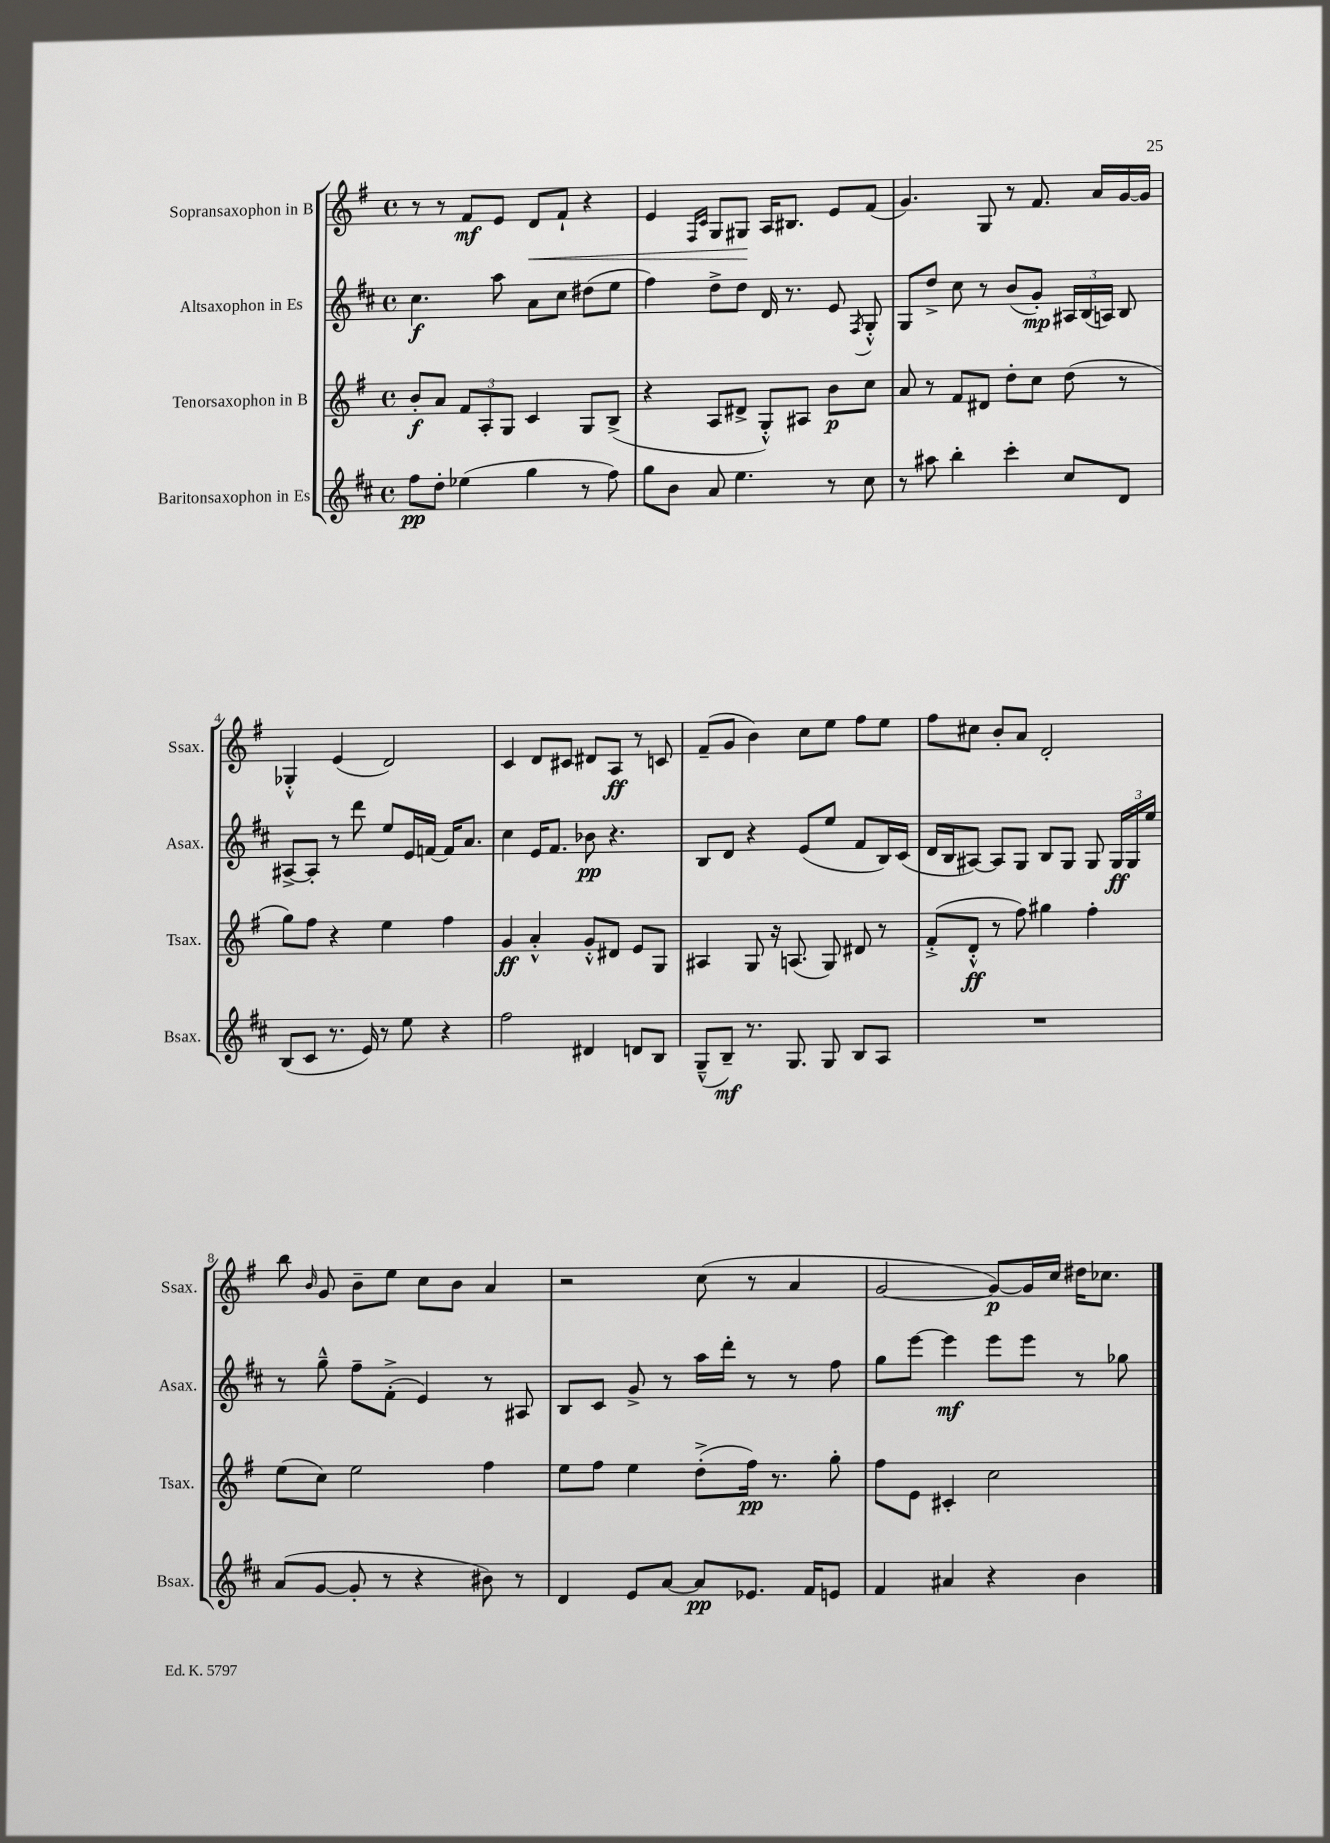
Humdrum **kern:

**kern	**dynam	**kern	**dynam	**kern	**dynam	**kern	**dynam
*part4	*part4	*part3	*part3	*part2	*part2	*part1	*part1
*staff4	*staff4	*staff3	*staff3	*staff2	*staff2	*staff1	*staff1
*I"Baritonsaxophon in Es	*	*I"Tenorsaxophon in B	*	*I"Altsaxophon in Es	*	*I"Sopransaxophon in B	*
*I'Bsax.	*	*I'Tsax.	*	*I'Asax.	*	*I'Ssax.	*
*clefG2	*	*clefG2	*	*clefG2	*	*clefG2	*
*k[f#c#]	*	*k[f#]	*	*k[f#c#]	*	*k[f#]	*
*M4/4	*	*M4/4	*	*M4/4	*	*M4/4	*
*met(c)	*	*met(c)	*	*met(c)	*	*met(c)	*
=1	=1	=1	=1	=1	=1	=1	=1
8ff#\L	pp	8b'/L	f	4.cc#\	f	8r	.
8dd'\J	.	8a/J	.	.	.	8r	.
(4ee-X\	.	12f#/L	.	.	.	8f#/L	mf
.	.	12A'/	.	.	.	.	.
.	.	.	.	8aa\	.	8e/J	.
.	.	12G/J	.	.	.	.	.
!	!	!	!	!	!	!	!LO:HP:b
4gg\	.	4c/	.	8a\L	.	8d/L	<
.	.	.	.	8cc#\J	.	8f#`/J	.
8r	.	8G/L	.	(8dd#X\L	.	4r	.
8ff#\)	.	(8B^/J	.	8ee\J	.	.	.
=2	=2	=2	=2	=2	=2	=2	=2
8gg\L	.	4r	.	4ff#\)	.	4e/	.
8b\J	.	.	.	.	.	.	.
.	.	.	.	.	.	16qqF#/LL	.
.	.	.	.	.	.	16qqc/JJ	.
8a/	.	8A/L	.	8dd^\L	.	8G/L	.
4.ee\	.	8d#X^/J	.	8dd\J	.	8G#X/J	.
.	.	8G'^^/L)	.	16d/	.	16A/KL	[
.	.	.	.	8.r	.	8.B#X/J	.
.	.	8A#X/J	.	.	.	.	.
8r	.	8b\L	p	8e/	.	8e/L	.
.	.	.	.	8qF#/	.	.	.
8cc#\	.	8cc\J	.	8G'^^/	.	(8f#/J	.
=3	=3	=3	=3	=3	=3	=3	=3
8r	.	8a/	.	8G/L	.	4.g/)	.
8aa#X\	.	8r	.	8dd^/J	.	.	.
4bb'\	.	8f#/L	.	8cc#\	.	.	.
.	.	8d#X/J	.	8r	.	8G/	.
4ccc#'\	.	8dd'\L	.	(8b/L	.	8r	.
.	.	8cc\J	.	8g'/J)	mp	8.f#/	.
8cc#/L	.	(8dd\	.	24A#X/LL	.	.	.
.	.	.	.	(24B/	.	.	.
.	.	.	.	.	.	16a/LL	.
.	.	.	.	24An/JJ)	.	.	.
8d/J	.	8r	.	8B/	.	[16g/	.
.	.	.	.	.	.	16g/JJ]	.
!!LO:LB:g=z
=4	=4	=4	=4	=4	=4	=4	=4
(8B/L	.	8gg\L)	.	[8A#X^/L	.	4G-X'^^/	.
8c#/J	.	8ff#\J	.	8A#'/J]	.	.	.
8.r	.	4r	.	8r	.	(4e/	.
.	.	.	.	8ddd\	.	.	.
16e/)	.	.	.	.	.	.	.
8r	.	4ee\	.	8ee/L	.	2d/)	.
8ee\	.	.	.	16e/L	.	.	.
.	.	.	.	[16fn/JJ	.	.	.
4r	.	4ff#\	.	16f/KL]	.	.	.
.	.	.	.	8.a/J	.	.	.
=5	=5	=5	=5	=5	=5	=5	=5
2ff#\	.	4g/	ff	4cc#\	.	4c/	.
.	.	4a'^^/	.	16e/KL	.	8d/L	.
.	.	.	.	8.f#/J	.	.	.
.	.	.	.	.	.	8c#X/J	.
4d#X/	.	8g'^^/L	.	8b-X\	pp	8d#X/L	.
.	.	8d#X/J	.	4.r	.	8A/J	ff
8dn/L	.	8e/L	.	.	.	8r	.
8B/J	.	8G/J	.	.	.	8cn/	.
=6	=6	=6	=6	=6	=6	=6	=6
(8G~^^/L	.	4A#X/	.	8B/L	.	(8f#~/L	.
8B~/J)	mf	.	.	8d/J	.	8g/J	.
8.r	.	8G/	.	4r	.	4b\)	.
.	.	16r	.	.	.	.	.
8.G/	.	(8.An/	.	.	.	.	.
.	.	.	.	(8e/L	.	8cc\L	.
8G/	.	8G/)	.	8ee/J	.	8ee\J	.
8B/L	.	8d#X/	.	8f#/L	.	8ff#\L	.
8A/J	.	8r	.	16B/L)	.	8ee\J	.
.	.	.	.	(16c#/JJ	.	.	.
=7	=7	=7	=7	=7	=7	=7	=7
1r	.	(8f#'^/L	.	16d/LL	.	8ff#\L	.
.	.	.	.	16B/J	.	.	.
.	.	8d'^^/J	ff	[8A#X/J)	.	8cc#X\J	.
.	.	8r	.	8A#/L]	.	8b'/L	.
.	.	8ff#\)	.	8G/J	.	8a/J	.
.	.	4gg#X\	.	8B/L	.	2d'/	.
.	.	.	.	8G/J	.	.	.
.	.	4ff#'\	.	8G/	.	.	.
.	.	.	.	24G/LL	ff	.	.
.	.	.	.	24G/	.	.	.
.	.	.	.	24ee/JJ	.	.	.
!!LO:LB:g=z
=8	=8	=8	=8	=8	=8	=8	=8
(8a/L	.	(8ee\L	.	8r	.	8bb\	.
.	.	.	.	.	.	16qqb/	.
[8g/J	.	8cc\J)	.	8gg~^^\	.	8g/	.
8g'/]	.	2ee\	.	8ff#~\L	.	8b~\L	.
8r	.	.	.	(8f#'^\J	.	8ee\J	.
4r	.	.	.	4e/)	.	8cc\L	.
.	.	.	.	.	.	8b\J	.
8b#X\)	.	4ff#\	.	8r	.	4a/	.
8r	.	.	.	8A#X/	.	.	.
=9	=9	=9	=9	=9	=9	=9	=9
4d/	.	8ee\L	.	8B/L	.	2r	.
.	.	8ff#\J	.	8c#/J	.	.	.
8e/L	.	4ee\	.	8g^/	.	.	.
[8a/J	.	.	.	8r	.	.	.
8a/L]	pp	(8dd'^\L	.	16aa\LL	.	(8cc\	.
.	.	.	.	16ddd'\JJ	.	.	.
8.e-X/J	.	16ff#\Jk)	pp	8r	.	8r	.
.	.	8.r	.	.	.	.	.
.	.	.	.	8r	.	4a/	.
16f#/KL	.	.	.	.	.	.	.
8en/J	.	8gg'\	.	8ff#\	.	.	.
=10	=10	=10	=10	=10	=10	=10	=10
4f#/	.	8ff#\L	.	8gg\L	.	[2g/	.
.	.	8e\J	.	[8eee\J	.	.	.
4a#X/	.	4c#X'/	.	4eee\]	mf	.	.
4r	.	2cc\	.	8eee\L	.	8g/L_)	p
.	.	.	.	8eee\J	.	16g/L]	.
.	.	.	.	.	.	16cc/JJ	.
4b\	.	.	.	8r	.	16dd#X\KL	.
.	.	.	.	.	.	8.cc-X\J	.
.	.	.	.	8gg-X\	.	.	.
==	==	==	==	==	==	==	==
*-	*-	*-	*-	*-	*-	*-	*-
